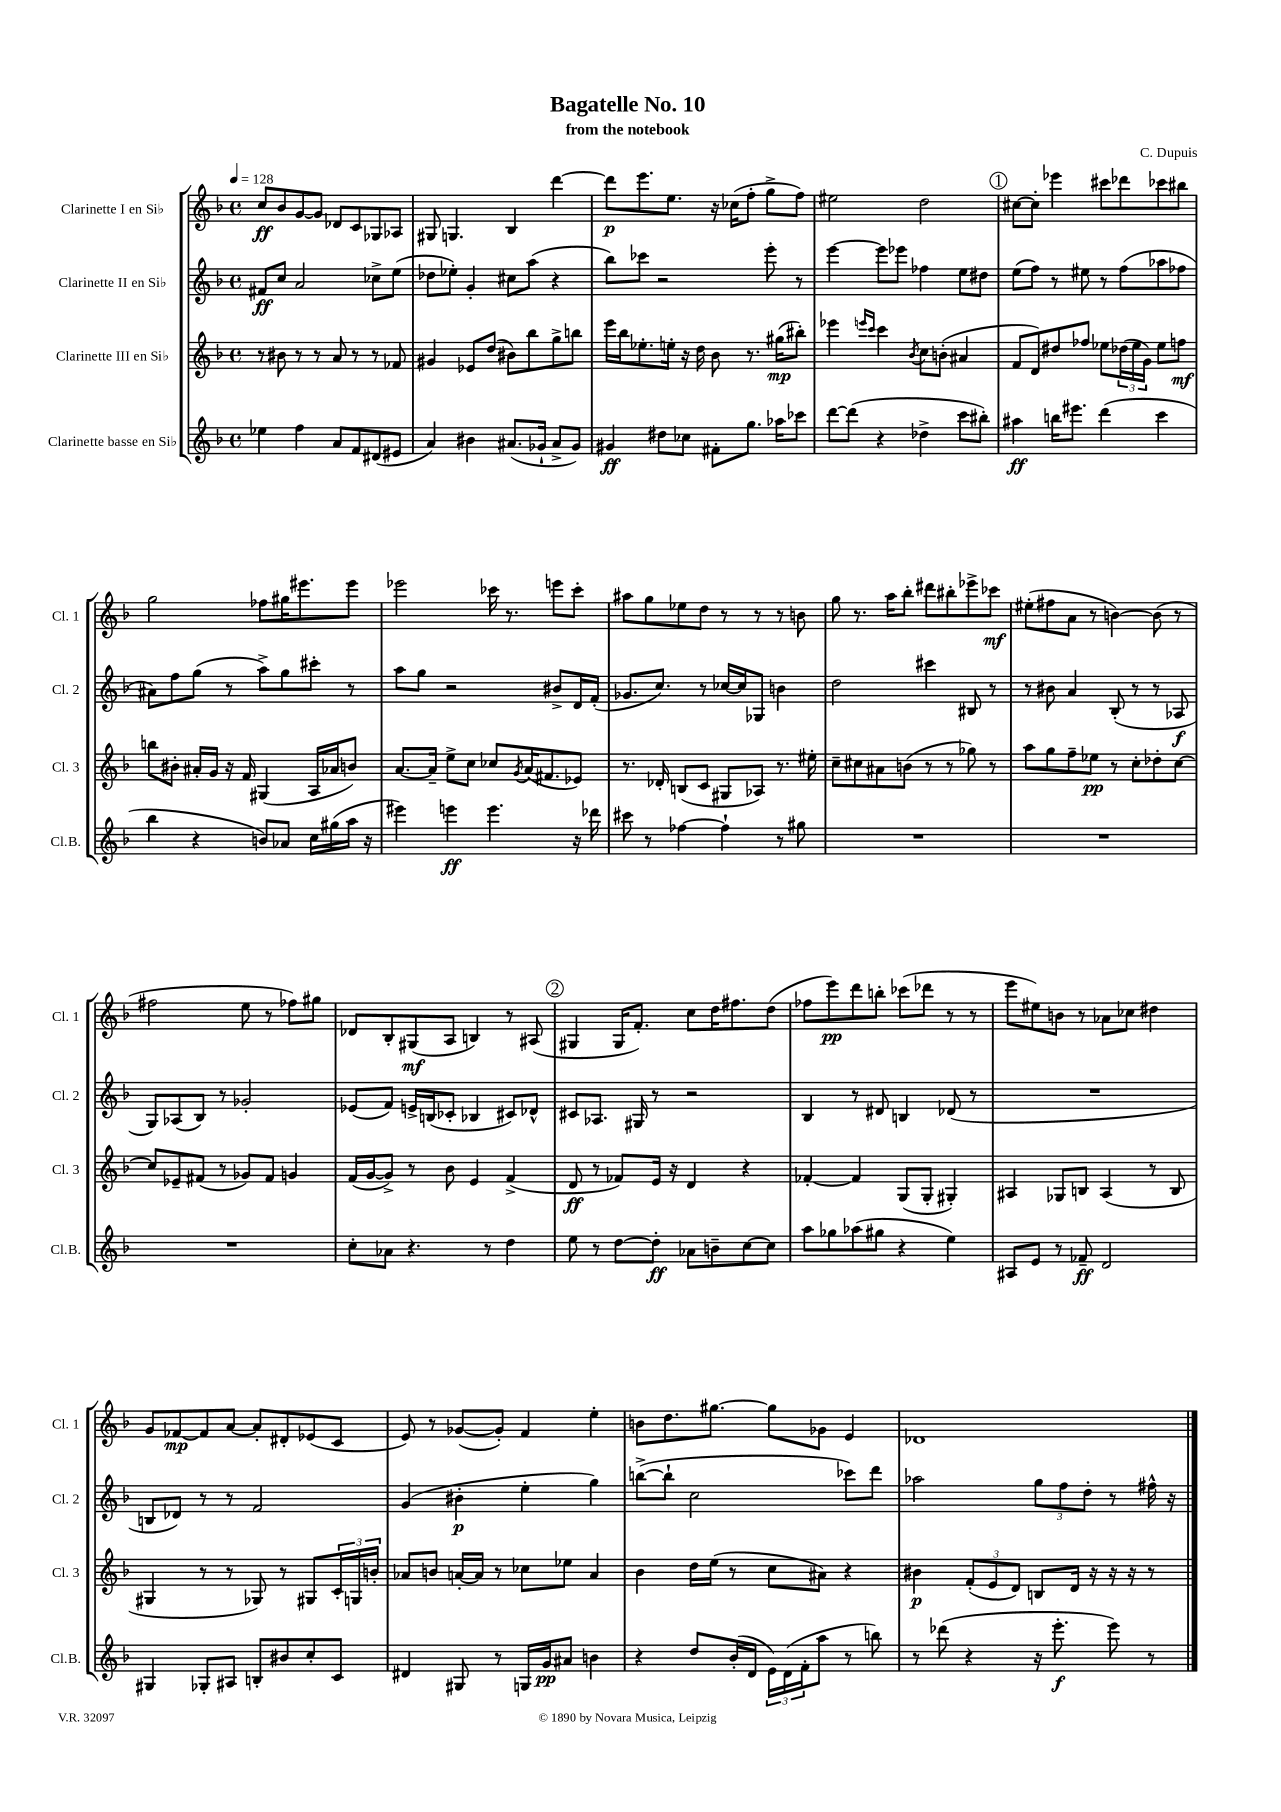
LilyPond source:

\header { title = "Bagatelle No. 10" composer = "C. Dupuis" subtitle = "from the notebook" }
<<
\new StaffGroup <<
\new Staff = "s0" \with { instrumentName = "Clarinette I en Sib" shortInstrumentName = "Cl. 1" } {
    \clef treble \key f \major \defaultTimeSignature \time 4/4 \tempo 4 = 128
    c''8\ff bes'8 g'8~ g'8 des'8 c'8 ges8 aes8 |
    gis8 g4. bes4 d'''4~ |
    d'''8\p e'''8. e''8. r16 ces''16( f''8-. g''8-> f''8) |
    eis''2 d''2 |
    \mark \markup { \circle "1" } cis''8~ cis''8-. ees'''4 cis'''8 des'''8 ces'''8 bis''8 |
    g''2 fes''8 gis''16 eis'''8. eis'''8 |
    ees'''2 ces'''16 r8. e'''8 ces'''8-. |
    ais''8 g''8 ees''8 d''8 r8 r8 r8 b'8 |
    g''8 r8. a''16 bes''8-. dis'''8 bis''8-. ees'''8-> ces'''8\mf |
    eis''8-.( fis''8 a'8 r8 b'4~) b'8( r8 |
    fis''2 e''8 r8 fes''8) gis''8 |
    des'8 bes8-. gis8\mf( a8 b4) r8 ais8( |
    \mark \markup { \circle "2" } gis4 gis16 f'8.-.) c''8 d''16 fis''8. d''8( |
    fes''8 e'''8\pp) d'''8 b''8-. ces'''8( des'''8 r8 r8 |
    e'''8 eis''8) b'8 r8 aes'8 ces''8 dis''4 |
    g'8 fes'8~\mp fes'8 a'8~ a'8-. dis'8-. ees'8( c'8 |
    e'8) r8 ges'8~( ges'8-.) f'4 e''4-. |
    b'8 d''8. gis''8.~ gis''8 ges'8 e'4 |
    des'1 \bar "|." |
}
\new Staff = "s1" \with { instrumentName = "Clarinette II en Sib" shortInstrumentName = "Cl. 2" } {
    \clef treble \key f \major \defaultTimeSignature \time 4/4
    fis'8\ff c''8 a'2 ces''8-> e''8( |
    des''8 ees''8-.) g'4-. cis''8 a''8( r4 |
    bes''8) ces'''8 r2 e'''8-. r8 |
    e'''4~ e'''8 ees'''8 fes''4 e''8 dis''8 |
    \mark \markup { \circle "1" } e''8( f''8) r8 eis''8 r8 f''8( aes''8 fes''8 |
    ais'8) f''8 g''8( r8 a''8->) g''8 cis'''8-. r8 |
    a''8 g''8 r2 bis'8-> d'16 f'16-.( |
    ges'8. c''8.) r8 ces''16~ ces''16 ges8 b'4 |
    d''2 cis'''4 bis8 r8 |
    r8 bis'8 a'4 bes8-.( r8 r8 aes8\f |
    g8) aes8( bes8) r8 ges'2-. |
    ees'8( f'8) e'16-> b16( ces'8-. bes4 cis'8) des'8-^ |
    \mark \markup { \circle "2" } cis'8 aes8. gis16 r8 r2 |
    bes4 r8 dis'8 b4 des'8( r8 |
    R1 |
    b8 des'8) r8 r8 f'2 |
    g'4( bis'4-.\p e''4-. g''4) |
    b''8~->( b''8-! c''2 ces'''8) d'''8 |
    aes''2 \tuplet 3/2 { g''8 f''8 d''8-. } r8 fis''16-^ r16 \bar "|." |
}
\new Staff = "s2" \with { instrumentName = "Clarinette III en Sib" shortInstrumentName = "Cl. 3" } {
    \clef treble \key f \major \defaultTimeSignature \time 4/4
    r8 bis'8 r8 r8 a'8 r8 r8 fes'8 |
    gis'4 ees'8 d''8( bis'8) bes''8 g''8-> b''8 |
    e'''16 bes''16 ees''8.-. e''16-. r16 d''16 bes'8 r8. gis''16\mp( bis''8-.) |
    ees'''4 \grace { e'''16 c'''16 } c'''4 \acciaccatura { bes'8 } c''8 b'8-.( ais'4 |
    \mark \markup { \circle "1" } f'8 d'8) dis''8 fes''8 ees''8 \tuplet 3/2 { des''16( ees''16 g'16) } ees''8 f''8\mf |
    b''8 bis'8-. ais'16-. g'16 r16 f'16 gis4( a16 aes'16 b'8) |
    a'8.~ a'16-- e''8-> c''8 ces''8 \acciaccatura { g'8 } a'16( fis'8. ees'8) |
    r8. des'16-. b8( c'8 gis8 aes8) r8. eis''16-. |
    c''8-- cis''8 ais'8 b'8( r8 r8 ges''8) r8 |
    a''8 g''8 f''8-- ees''8\pp r8 c''8-. des''8-. c''8~ |
    c''8 ees'8-- fis'8( r8 ges'8) fis'8 g'4 |
    f'16( g'16~ g'8->) r8 bes'8 e'4 f'4->( |
    \mark \markup { \circle "2" } d'8\ff r8 fes'8) e'16 r16 d'4 r4 |
    fes'4~-. fes'4 g8( g8-. gis4-.) |
    ais4 ges8 b8 ais4( r8 b8 |
    gis4 r8 r8 ges8) r8 gis8 \tuplet 3/2 { c'16-. g16 b'16-. } |
    aes'8 b'8 a'16~-. a'16 r8 ces''8 ees''8 a'4 |
    bes'4 d''16 e''16( r8 c''8 ais'8) r4 |
    bis'4\p \tuplet 3/2 { f'8-.( e'8 d'8) } b8 d'16 r16 r16 r16 r8 \bar "|." |
}
\new Staff = "s3" \with { instrumentName = "Clarinette basse en Sib" shortInstrumentName = "Cl.B." } {
    \clef treble \key f \major \defaultTimeSignature \time 4/4
    ees''4 f''4 a'8 f'8 dis'8( eis'8 |
    a'4) bis'4 ais'8.( ges'16-! ais'8-> ges'8) |
    gis'4\ff dis''8 ces''8 fis'8-. g''8. aes''16 ces'''8 |
    d'''8~ d'''8( r4 des''4-> c'''8 bis''8-.) |
    \mark \markup { \circle "1" } ais''4\ff b''16 eis'''8. d'''4( c'''4 |
    bes''4 r4 b'8) aes'8 c''16 gis''16( a''16 r16 |
    eis'''4) e'''4\ff e'''4. r16 des'''16 |
    cis'''8 r8 fes''4~ fes''4-! r8 gis''8 |
    R1 |
    R1 |
    R1 |
    c''8-. aes'8 r4. r8 d''4 |
    \mark \markup { \circle "2" } e''8 r8 d''8~ d''8-.\ff aes'8 b'8-- c''8~ c''8 |
    a''8 ges''8 aes''8( gis''8 r4 e''4) |
    ais8 e'8 r8 fes'8--\ff d'2 |
    gis4 ges8-. ais8 b8-. bis'8 c''8-. c'8 |
    dis'4 gis8 r8 g16 g'16\pp ais'8 b'4 |
    r4 d''8 bes'16-.( d'16 \tuplet 3/2 { e'16) d'16( f'16-. } a''8 r8 b''8) |
    r8 des'''8( r4 r16 e'''8.-.\f e'''8) r8 \bar "|." |
}
>>
>>
\layout { \context { \Score \remove "Bar_number_engraver" } }
